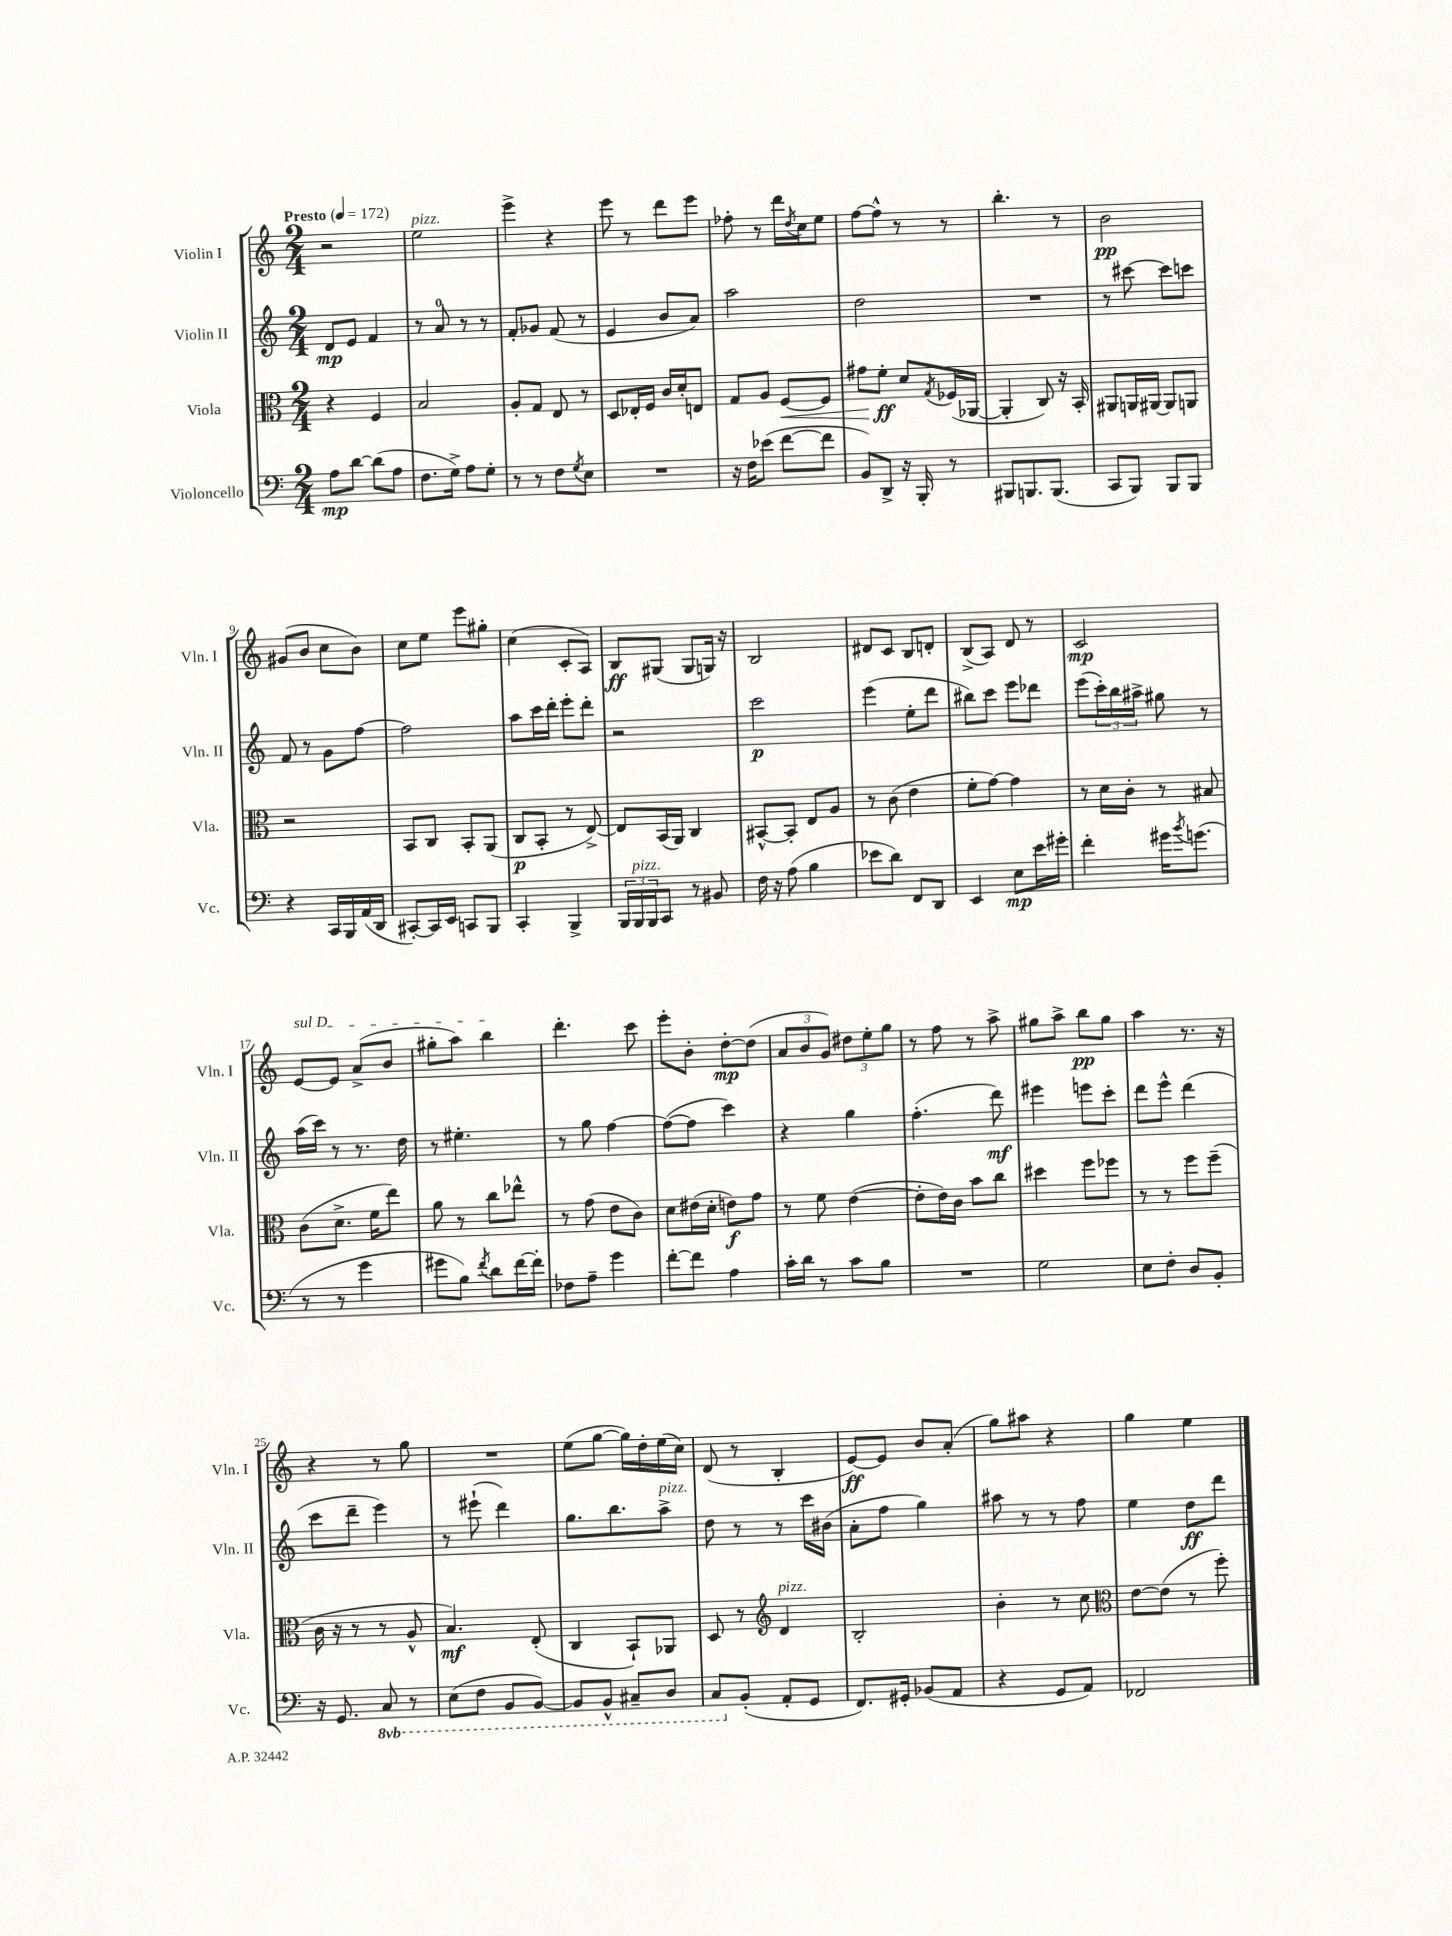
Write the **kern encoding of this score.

**kern	**kern	**kern	**kern
*staff4	*staff3	*staff2	*staff1
*clefF4	*clefC3	*clefG2	*clefG2
*k[]	*k[]	*k[]	*k[]
*M2/4	*M2/4	*M2/4	*M2/4
*MM172	*MM172	*MM172	*MM172
8A	4r	8d	2r
[8d	.	8e	.
(8d]	4F	4f	.
8A	.	.	.
=	=	=	=
8.F	2B	8r	2ee
.	.	8a	.
16G^)	.	.	.
8A	.	8r	.
8G'	.	8r	.
=	=	=	=
8r	8A'	8f'	4eee^
8r	8G	8g-	.
8F	8E	(8f	4r
8qG	.	.	.
8E	8r	8r	.
=	=	=	=
2r	8D	4e	8eee
.	16E-'	.	8r
.	16F	.	.
.	16c	8b	8ddd
.	16d'	.	.
.	8E	8a)	8eee
=	=	=	=
16r	8G	2aa	8ff-'
16F	.	.	.
(8e-	8A	.	8r
[8f	[8F	.	16ddd
.	.	.	8qdd
.	.	.	16cc
8f]	8F]	.	8ee
=	=	=	=
8BB)	8g#	2dd	[8ff
8DD^	8f'	.	8ff^^]
16r	8d	.	8r
16BBB'	.	.	.
.	8qG	.	.
8r	(16F-	.	8r
.	[16AA-	.	.
=	=	=	=
8BBB#	4AA-']	2r	4.bb'
8.BBB	.	.	.
.	8C)	.	.
(8.BBB	.	.	.
.	16r	.	8r
.	16BB'	.	.
=	=	=	=
8CC	8AA#	8r	2b
8BBB)	16AA	[8ccc#	.
.	[16AA#	.	.
8BBB	8AA#]	8ccc#]	.
8BBB	8AA	8ccc	.
=	=	=	=
4r	2r	8f	(8g#
.	.	8r	8b
16CC	.	8g	8cc
16BBB	.	.	.
(16AA	.	[8ff	8b)
16DD	.	.	.
=	=	=	=
[8CC#')	8BB	2ff]	8cc
16CC#]	8C	.	8ee
16EE	.	.	.
8CC	8BB'	.	8eee
8BBB	(8AA	.	8gg#'
=	=	=	=
4CC'	8C	8aa	(4cc
.	8BB'	16ccc	.
.	.	16ddd'	.
4BBB^	8r	8eee'	8c'
.	[8E^)	8ddd'	8A)
=	=	=	=
24BBB	8E]	2r	8B
24BBB	.	.	.
24BBB	.	.	.
8CC	(16BB	.	(8G#
.	16AA)	.	.
8r	4C	.	8G#
8BB#	.	.	16G)
.	.	.	16r
=	=	=	=
16F	[8BB#^^	2ccc	2B
16r	.	.	.
(8A	8BB#']	.	.
4B	8E	.	.
.	8A	.	.
=	=	=	=
8e-	8r	(4eee	8d#
8d)	(8c	.	8c
8FF	4e	8ee'	8B
8DD	.	8ddd	8d'
=	=	=	=
4EE	8f'	8bb#)	(8B^
.	[8g)	8ccc	8A)
8E	4g]	8eee	8d
16e	.	8ddd-	8r
16g#'	.	.	.
=	=	=	=
4f'	8r	(8eee	2c
.	16d	24ccc')	.
.	.	24bb	.
.	16c'	.	.
.	.	24aa#^	.
16g#	8r	8gg#	.
8qb	.	.	.
(8.g	.	.	.
.	8B#	8r	.
=	=	=	=
8r	(8c	(16aa	[8e
.	.	16ccc)	.
8r	8.d^	8r	8e]
4g	.	8.r	(8a^
.	16f	.	.
.	8ee)	.	8b
.	.	16dd	.
=	=	=	=
8g#	8a	8r	8gg#'
8B)	8r	4.ee#'	8aa)
8qf	.	.	.
8d	8cc	.	4bb
[16f	8ee-^^	.	.
16f']	.	.	.
=	=	=	=
8F-	8r	8r	4.ddd'
8A~	(8g	8gg	.
4g	8e	[4ff	.
.	8c)	.	8ccc
=	=	=	=
[8f'	8d	(8ff_	8eee'
8f]	(16e#	8ff]	8b'
.	16d'	.	.
4A	8e)	4ccc)	[8dd'
.	8g	.	(8dd]
=	=	=	=
16c'	8r	4r	12a
16d	.	.	.
.	.	.	12b
8r	8f	.	.
.	.	.	12g)
8c	([4e	4gg	12dd#
.	.	.	12ee'
8B	.	.	.
.	.	.	12gg
=	=	=	=
2r	8e']	(4.ff'	8r
.	16e)	.	8ff
.	16c	.	.
.	8b	.	8r
.	8cc	8ddd)	8aa^
=	=	=	=
2G	4dd#	4eee#	8gg#
.	.	.	8aa^
.	8ff	8eee	8bb
.	8ff-	8ccc'	8gg#
=	=	=	=
8E	8r	8ddd	4aa
8F'	8r	8eee^^	.
8D	8ff	(4ddd	8.r
8BB'	(8ff~	.	.
.	.	.	16r
=	=	=	=
16r	16c	8ccc	4r
8.GG	16r	.	.
.	8r	8ddd~	.
8CC	8r	4eee)	8r
8r	8A^^	.	8gg
=	=	=	=
(8EE	4.B)	8r	2r
8FF	.	(8eee#`	.
8BBB	.	4ddd)	.
[8BBB)	(8E'	.	.
=	=	=	=
8BBB]	4C	8.gg	(8ee
8BBB^^	.	.	[8gg
.	.	8.bb	.
8CC#~	8BB`)	.	16gg])
.	.	.	16dd'
8DD	8AA-	8aa^	(16ee
.	.	.	16cc)
=	=	=	=
8CC	8D	8dd	(8d
(8BB'	8r	8r	8r
*	*clefG2	*	*
8AA'	4d	8r	4B'
8GG	.	16ccc	.
.	.	(16b#	.
=	=	=	=
8.FF)	2B'	8a'	[8e)
.	.	8ff	8e]
16GG#'	.	.	.
(8BB-	.	4gg)	8b
8AA	.	.	(8a'
=	=	=	=
4r	4b'	8aa#	8gg)
.	.	8r	8aa#
8GG	8r	8r	4r
8AA)	8cc	8ff	.
=	=	=	=
*	*clefC3	*	*
2FF-	[8e	4ee	4gg
.	(8e]	.	.
.	8r	8dd	4ee
.	8ff')	8ddd	.
==	==	==	==
*-	*-	*-	*-
